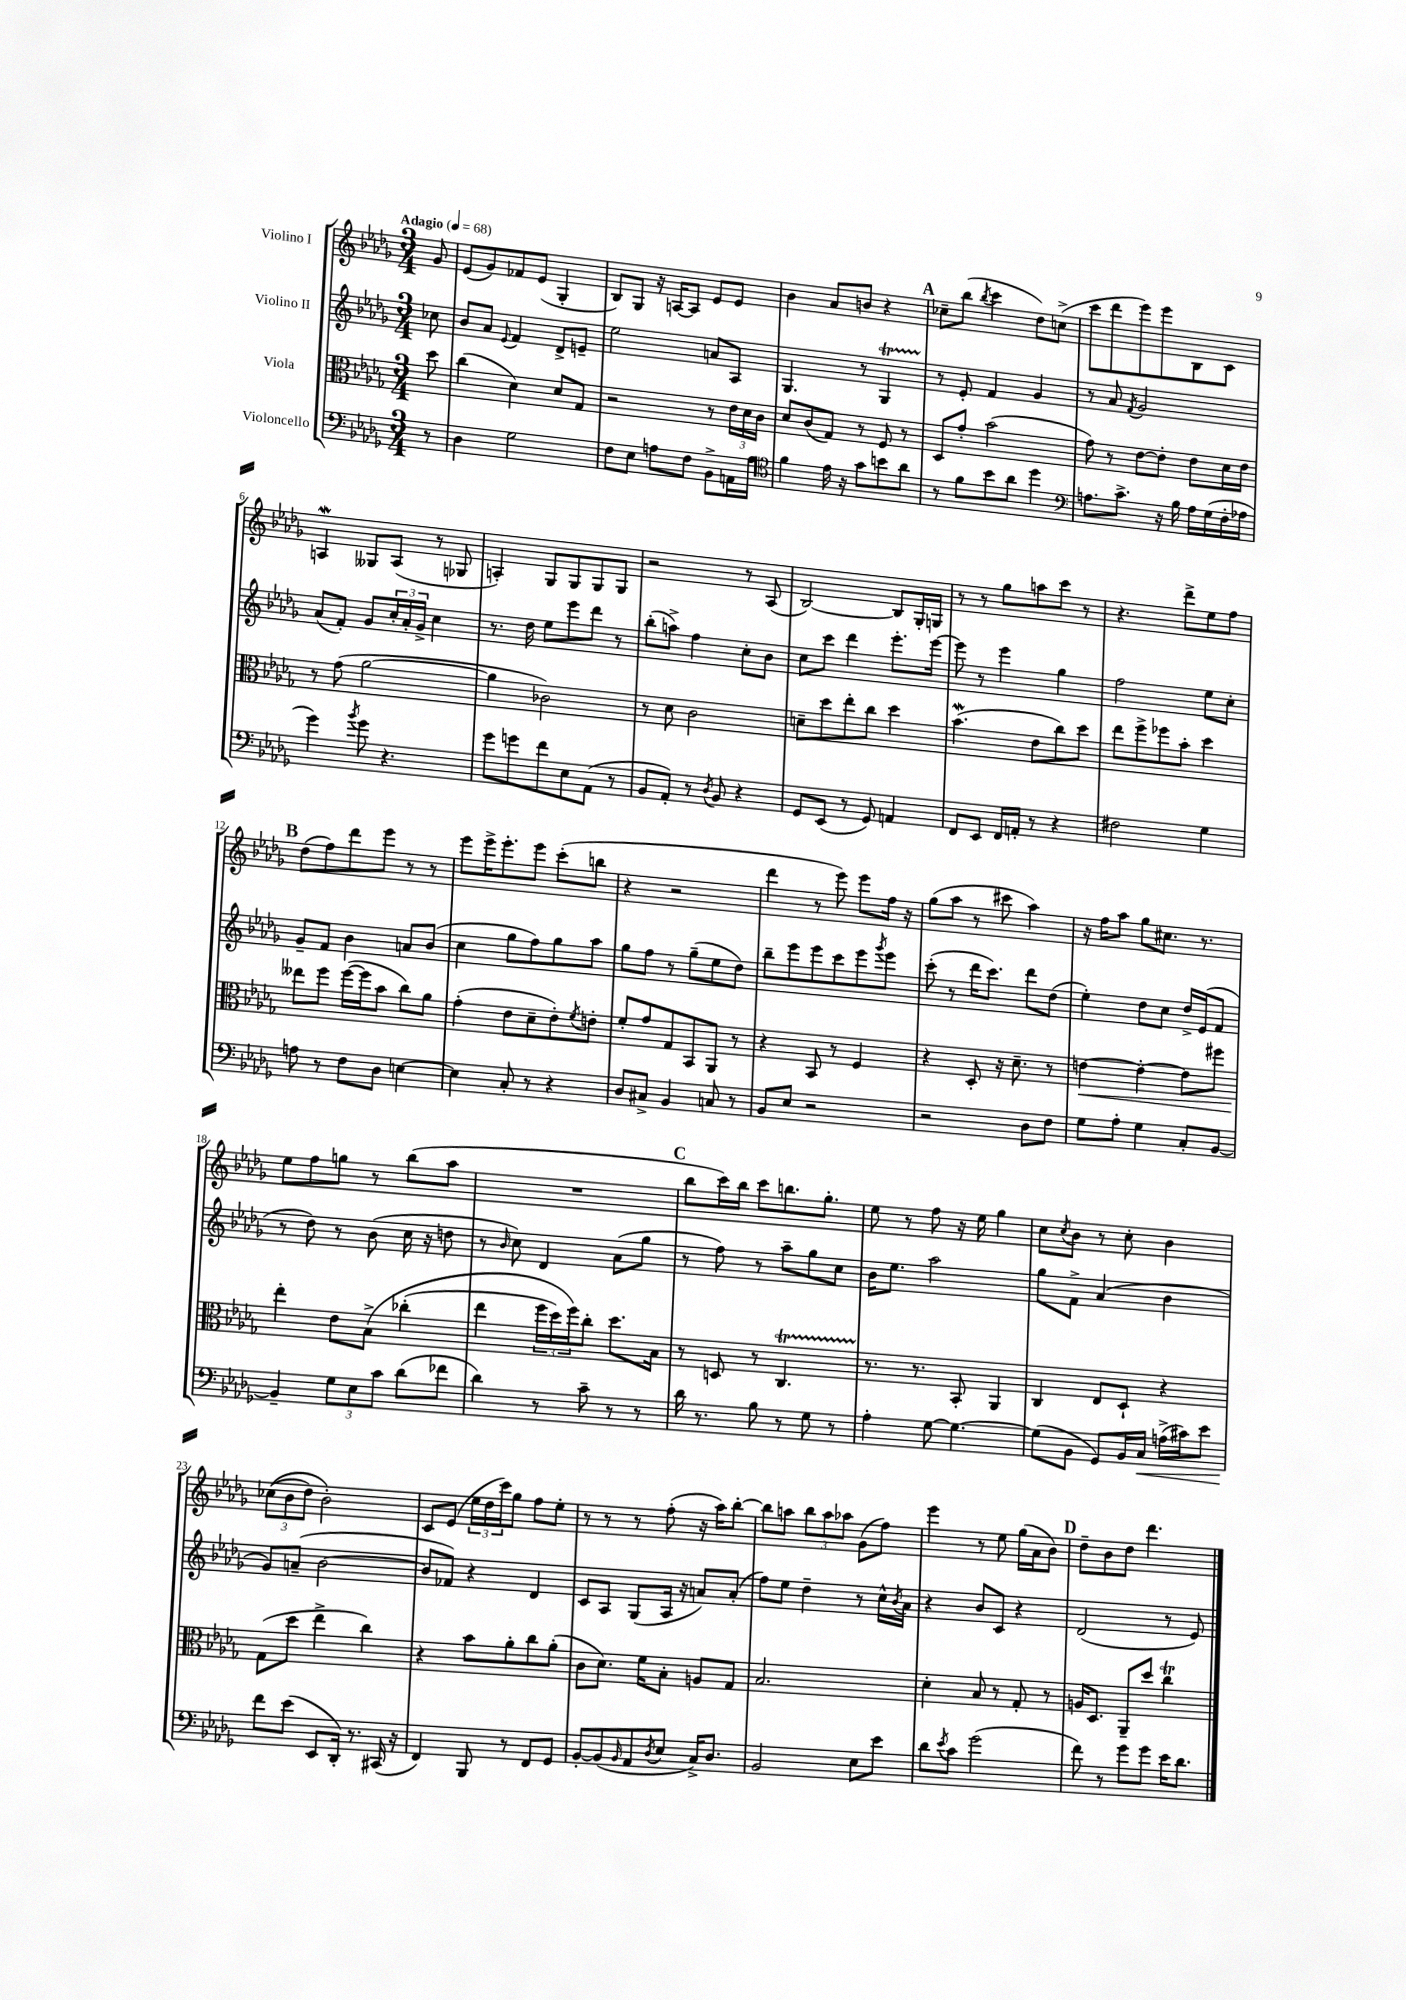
<<
\new StaffGroup <<
\new Staff = "s0" \with { instrumentName = "Violino I" } {
    \clef treble \key des \major \numericTimeSignature \time 3/4 \partial 8 \tempo "Adagio" 4 = 68
    ges'8 |
    ees'8( ges'8) fes'8 ees'8( ges4-. |
    bes8) ges8 r16 a16~ a8 ees'8 ees'8 |
    bes'4 aes'8 b'8 r4 |
    \mark \markup { \bold "A" } ces''8-- bes''8( \acciaccatura { bes''8 } c'''4 des''8) c''8->( |
    c'''8 des'''8 ees'''8) ees'''8 bes8 c'8 |
    a4\mordent geses8 a8( r8 ges8 |
    a4-.) ges8 ges8 ges8 ges8 |
    r2 r8 aes8( |
    bes2~) bes8 ges16-. g16 |
    r8 r8 ges''8 a''8 c'''8 r8 |
    r4. des'''8-> ees''8 f''8 |
    \mark \markup { \bold "B" } des''8( f''8) des'''8 ees'''8 r8 r8 |
    ees'''8 ees'''16-> ees'''8.-. ees'''8 c'''8-.( b''8 |
    r4 r2 |
    des'''4 r8 ees'''8) ees'''8 f''16 r16 |
    ges''8( aes''8 r8 cis'''8 aes''4) |
    r16 f''16 aes''8 ges''8 cis''8. r8. |
    ees''8 f''8 g''8 r8 bes''8( aes''8 |
    R2. |
    \mark \markup { \bold "C" } bes''8 c'''16) bes''16 c'''8 b''8. ges''8.-. |
    ees''8 r8 f''8 r16 ees''16 ges''4 |
    c''8 \acciaccatura { c''8 } bes'8 r8 c''8-. bes'4 |
    \tuplet 3/2 { ces''8(\( bes'8 des''8) } bes'2-.\) |
    c'8 ees'8( \tuplet 3/2 { ees''16 des''16 c'''16) } ges''8 f''8 ees''8-. |
    r8 r8 r8 f''8-.( r16 aes''16) bes''8~-. |
    bes''8 a''8 \tuplet 3/2 { bes''8 a''8 aes''8 } ges'8( f''8) |
    ees'''4 r8 ees''8 ges''16( aes'16 bes'8) |
    \mark \markup { \bold "D" } des''8-- bes'8 des''8 des'''4. \bar "|." |
}
\new Staff = "s1" \with { instrumentName = "Violino II" } {
    \clef treble \key des \major \numericTimeSignature \time 3/4 \partial 8
    ces''8 |
    bes'8 aes'8 \appoggiatura { ees'8 } f'4 des'8-> e'8-- |
    ees''2 a'8 aes8 |
    ges4. r8 ges4\startTrillSpan |
    \mark \markup { \bold "A" } r8\stopTrillSpan ees'8-. f'4 ges'4 |
    r8 aes'8 \acciaccatura { f'8 } ges'2 |
    aes'8( f'8-.) ges'8 \tuplet 3/2 { c''16-. aes'16-. ges'16-> } c''4 |
    r8. des''16 ees''8 ees'''8 des'''8 r8 |
    bes''8-.( a''8->) f''4 c''8-. bes'8 |
    c''8 c'''8 des'''4 ees'''8.-. ees'''16~ |
    ees'''8 r8 ees'''4 ges''4 |
    f''2 ees''8 c''8-. |
    \mark \markup { \bold "B" } ges'8-- f'8 bes'4 a'8 bes'8( |
    c''4 ges''8 f''8) ges''8 aes''8 |
    ges''8 f''8 r8 ges''8--( ees''8 des''8) |
    bes''8-- ees'''8 ees'''8 c'''8 ees'''8 \acciaccatura { ges'''8 } ees'''8 |
    c'''8-.( r8 des'''16 c'''8.) des'''8 des''8( |
    ees''4-.) des''8 c''8 des''16-> ees'16( f'8 |
    r8 des''8) r8 bes'8( c''16 r16 d''8 |
    r8 \grace { bes'16 } c''8) des'4 aes'8( ges''8 |
    \mark \markup { \bold "C" } r8 f''8) r8 aes''8-- ges''8 c''8 |
    bes'16 ees''8. aes''2 |
    ges''8 f'8-> aes'4( bes'4 |
    ges'8) a'8--( bes'2~ |
    bes'8 fes'8) r4 des'4 |
    c'8 aes8 ges8( aes16 r16 a'8) a'8-.( |
    f''8) ees''8 des''4-- r8 c''16-^ \acciaccatura { bes'8 } aes'16 |
    r4 bes'8 c'8 r4 |
    \mark \markup { \bold "D" } des'2( r8 ees'8) \bar "|." |
}
\new Staff = "s2" \with { instrumentName = "Viola" } {
    \clef alto \key des \major \numericTimeSignature \time 3/4 \partial 8
    des''8 |
    c''4( des'4) des'8 ges8 |
    r2 r8 \tuplet 3/2 { ees'16 des'16 c'16 } |
    des'8 c'8( ges8) r8 f8 r8 |
    \mark \markup { \bold "A" } des8 ges'8-. bes'2( |
    ges'8) r8 ees'8~ ees'8-. ees'8 des'16 ees'16 |
    r8 ges'8( aes'2~ |
    aes'4 ces'2) |
    r8 des'8 c'2 |
    d'8-- des''8 ees''8-. c''8 des''4 |
    bes'4.\mordent( ees'8 c''8) des''8 |
    ees''8 f''8-> fes''8 bes'8-. des''4 |
    \mark \markup { \bold "B" } eeses''8 f''8 f''16~( f''16 bes'8 c''8) aes'8 |
    ges'4-.( ees'8 des'8-- ees'8-.) \acciaccatura { f'8 } e'8-. |
    f'8-. ges'8 ges8 bes,8 aes,8 r8 |
    r4 bes,8 r8 f4 |
    r4 des8-. r16 des'8.-- r8 |
    e'4~\< e'4~-. e'8 fis''8 |
    ees''4-.\! ees'8 bes8->\( ces''4-.( |
    ees''4 \tuplet 3/2 { f''16 des''16) f''16\) } c''8-. des''8. bes16 |
    \mark \markup { \bold "C" } r8 d8 r8 c4.\startTrillSpan |
    r8.\stopTrillSpan r8. bes,8-. aes,4 |
    c4 ees8 des8-! r4 |
    ges8( des''8 ees''4-> c''4) |
    r4 bes'8 aes'8-. c''8 aes'8-.( |
    c'8 des'8.) f'16 bes8-. a8 ges8 |
    bes2. |
    des'4-. bes8 r8 ges8-. r8 |
    \mark \markup { \bold "D" } a16 des8. aes,8-- des''8 c''4\trill \bar "|." |
}
\new Staff = "s3" \with { instrumentName = "Violoncello" } {
    \clef bass \key des \major \numericTimeSignature \time 3/4 \partial 8
    r8 |
    des4 ges2 |
    f8 ees8 a8 f8 bes,8-> a,16 a16 |
    \clef tenor f'4 ees'16 r16 ges'8 b'8 aes'8 |
    \mark \markup { \bold "A" } r8 f'8 bes'8 aes'8 des''4 |
    \clef bass a8. c'8.-> r16 bes16 a16 ges16( f16-. aes16 |
    ges'4) \acciaccatura { bes'8 } ges'8 r4. |
    ges'8 g'8 f'8 ees8 aes,8( r8 |
    bes,8 aes,8-.) r8 \acciaccatura { des8 } bes,8 r4 |
    ges,8 ees,8( r8 ges,8) a,4 |
    f,8 ees,8 f,16 a,16-. r8 r4 |
    fis2 ges4 |
    \mark \markup { \bold "B" } a8 r8 f8 des8 e4~ |
    e4 c8-. r8 r4 |
    des8 cis8-> bes,4 c8 r8 |
    bes,8 ees8 r2 |
    r2 des8 f8 |
    ges8 aes8-. ges4 c8-. bes,8~ |
    bes,4-- \tuplet 3/2 { ges8 ees8 c'8 } des'8( fes'8 |
    des'4) r8 c'8-- r8 r8 |
    \mark \markup { \bold "C" } des'16 r8. bes8 r8 ges8 r8 |
    aes4-. ges8~ ges4.~ |
    ges8( bes,8 ges,8) bes,16 c16\< a16->( cis'16) ees'8 |
    f'8\! ees'8( ees,8 des,16-.) r8. cis,16( r16 |
    f,4) bes,,8 r8 f,8 ges,8 |
    bes,8~-. bes,8( \grace { bes,16 } aes,8 \acciaccatura { des8 } ees8 c16->) des8. |
    bes,2 ees8 ees'8 |
    des'8 \acciaccatura { ees'8 } c'8 ges'2( |
    \mark \markup { \bold "D" } f'8) r8 ges'8 ges'8 ees'16 des'8. \bar "|." |
}
>>
>>
